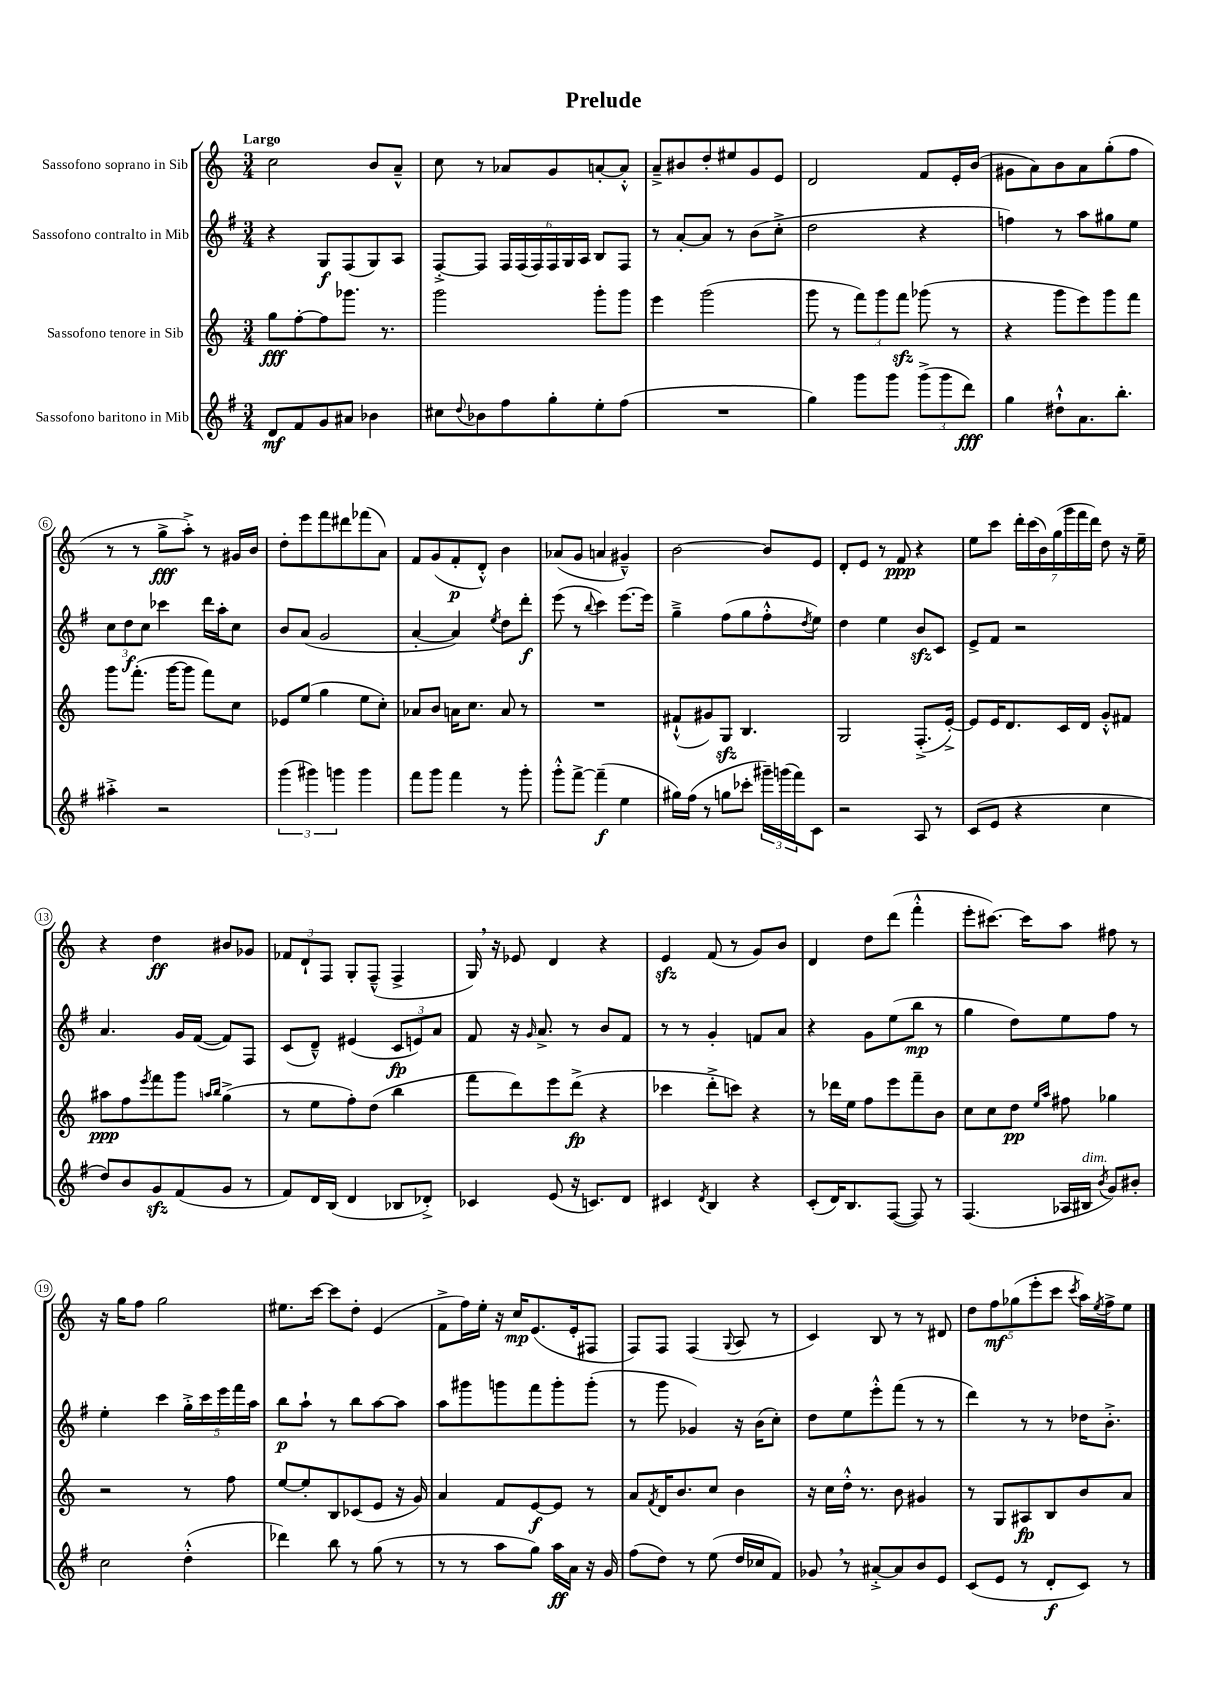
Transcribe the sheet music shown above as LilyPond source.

\header { title = "Prelude" }
<<
\new StaffGroup <<
\new Staff = "s0" \with { instrumentName = "Sassofono soprano in Sib" } {
    \clef treble \key c \major \numericTimeSignature \time 3/4 \tempo "Largo"
    c''2 b'8 a'8---^ |
    c''8 r8 aes'8 g'8 a'8~-. a'8-.-^ |
    a'8---> bis'8 d''8-. eis''8 g'8 e'8 |
    d'2 f'8 e'16-. b'16( |
    gis'8 a'8) b'8 a'8 g''8-.( f''8 |
    r8 r8 g''8->\fff a''8-.->) r8 gis'16 b'16 |
    d''8-. e'''8 f'''8 dis'''8 fes'''8( a'8) |
    f'8 g'8( f'8-.\p d'8-.-^) b'4 |
    aes'8( g'8 a'4 gis'4---^) |
    b'2~ b'8 e'8 |
    d'8-. e'8 r8 f'8\ppp r4 |
    e''8 c'''8 \tuplet 7/4 { d'''16-. c'''16( b'16) g''16( g'''16 f'''16 d'''16) } d''8 r16 e''16-- |
    r4 d''4\ff bis'8 ges'8 |
    \tuplet 3/2 { fes'8 d'8-! f8 } g8-. f8---^( f4-> |
    g16) \breathe r16 ees'8 d'4 r4 |
    e'4\sfz f'8( r8 g'8) b'8 |
    d'4 d''8 d'''8( f'''4-.-^ |
    e'''8-. cis'''8.~) cis'''16 a''8 fis''8 r8 |
    r16 g''16 f''8 g''2 |
    eis''8. c'''16~ c'''8 d''8-. e'4( |
    f'8-> f''16) e''16-. r16 c''16\mp e'8.( e'16-. fis8 |
    f8) f8 f4( \appoggiatura { g8 } a8 r8 |
    c'4) b8 r8 r8 dis'8 |
    \tuplet 5/4 { d''8 f''8\mf ges''8( e'''8-. c'''8 } \acciaccatura { c'''8 } a''16) \acciaccatura { e''8 } f''16-> e''8 \bar "|." |
}
\new Staff = "s1" \with { instrumentName = "Sassofono contralto in Mib" } {
    \clef treble \key g \major \numericTimeSignature \time 3/4
    r4 g8\f fis8( g8) a8 |
    fis8~-.-> fis8 \tuplet 6/4 { fis16 fis16( fis16) fis16 g16 a16 } b8 fis8 |
    r8 a'8~-. a'8 r8 b'8( c''8-.-> |
    d''2 r4 |
    f''4) r8 a''8 gis''8 e''8 |
    \tuplet 3/2 { c''8 d''8\f c''8 } ces'''4 d'''16 a''16-. c''8 |
    b'8 a'8( g'2 |
    a'4~-. a'4) \acciaccatura { e''8 } d''8 d'''8-.\f |
    e'''8( r8 \appoggiatura { b''8 } c'''4) e'''8.~ e'''16 |
    g''4---> fis''8( g''8 fis''8-.-^ \acciaccatura { d''8 } e''8) |
    d''4 e''4 b'8\sfz c'8 |
    e'8-> fis'8 r2 |
    a'4. g'16 fis'16~( fis'8) fis8 |
    c'8( d'8---^) eis'4( \tuplet 3/2 { c'8\fp e'8) a'8 } |
    fis'8 r16 \grace { g'16 } a'8.-> r8 b'8 fis'8 |
    r8 r8 g'4-. f'8 a'8 |
    r4 g'8 e''8( b''8\mp r8 |
    g''4 d''8) e''8 fis''8 r8 |
    e''4-. c'''4 \tuplet 5/4 { g''16-.-> c'''16 e'''16 fis'''16 a''16 } |
    b''8\p a''8-! r8 b''8 a''8~ a''8 |
    a''8 gis'''8 g'''8 fis'''8 g'''8-. g'''8-.( |
    r8 g'''8 ges'4) r16 b'16( c''8-.) |
    d''8 e''8 e'''8-.-^ fis'''8( r8 r8 |
    d'''4) r8 r8 des''16 b'8.-.-> \bar "|." |
}
\new Staff = "s2" \with { instrumentName = "Sassofono tenore in Sib" } {
    \clef treble \key c \major \numericTimeSignature \time 3/4
    g''8\fff f''8~-. f''8 ges'''8. r8. |
    g'''2 g'''8-. g'''8 |
    e'''4 g'''2( |
    g'''8 r8 \tuplet 3/2 { f'''8) g'''8 f'''8\sfz } ges'''8( r8 |
    r4 g'''8 e'''8) g'''8 f'''8 |
    g'''8 f'''8.-.( g'''16~ g'''8 f'''8) c''8 |
    ees'8 e''8( g''4 e''8 c''8-.) |
    aes'8 b'8 a'16 c''8. a'8 r8 |
    R2. |
    fis'8-!-^( gis'8) g8\sfz b4. |
    g2 f8.-.->( e'16~-.->) |
    e'8 e'16 d'8. c'16 d'16 g'8-.-^ fis'8 |
    ais''8\ppp f''8 \acciaccatura { e'''8 } f'''8 g'''8 \grace { a''16 b''16 } g''4->( |
    r8 e''8 f''8-.) d''8( b''4 |
    f'''8 d'''8) e'''8 d'''8->\fp( r4 |
    ces'''4 d'''8-.-> c'''8) r4 |
    r8 des'''16 e''16 f''8 e'''8 f'''8-- b'8 |
    c''8 c''8 d''8\pp \grace { e''16 a''16 } fis''8 ges''4 |
    r2 r8 f''8 |
    e''8~ e''8-. b8 ces'8( e'8 r16 g'16) |
    a'4 f'8 e'8~\f e'8 r8 |
    a'8 \acciaccatura { f'8 } d'16 b'8. c''8 b'4 |
    r16 c''16 d''16-.-^ r8. b'8 gis'4 |
    r8 g8 ais8\fp b8 b'8 a'8 \bar "|." |
}
\new Staff = "s3" \with { instrumentName = "Sassofono baritono in Mib" } {
    \clef treble \key g \major \numericTimeSignature \time 3/4
    d'8\mf fis'8 g'8 ais'8 bes'4 |
    cis''8 \appoggiatura { d''8 } bes'8 fis''8 g''8-. e''8-. fis''8( |
    R2. |
    g''4) g'''8 g'''8 \tuplet 3/2 { g'''8->( g'''8 d'''8\fff) } |
    g''4 dis''8-!-^ a'8. b''8.-. |
    ais''4-.-> r2 |
    \tuplet 3/2 { g'''4( gis'''4) g'''4 } g'''4 |
    fis'''8 g'''8 fis'''4 r8 g'''8-. |
    g'''8-.-^ fis'''8~-> fis'''4--\f( e''4 |
    gis''16) fis''16( r8 g''8 ces'''8-. \tuplet 3/2 { gis'''16--) g'''16( fis'''16) } c'8 |
    r2 a8 r8 |
    c'8( e'8 r4 c''4 |
    d''8) b'8 g'8\sfz fis'8( g'8 r8 |
    fis'8) d'16 b16( d'4 bes8 des'8-.->) |
    ces'4 e'8( r16 c'8.) d'8 |
    cis'4 \acciaccatura { d'8 } b4 r4 |
    c'8-.( d'16) b8. fis8~( fis8) r8 |
    fis4.( aes16 bis16^\markup { \italic "dim." } \acciaccatura { b'8 } g'8) bis'8-. |
    c''2 d''4-.-^( |
    des'''4) b''8 r8 g''8( r8 |
    r8 r8 a''8 g''8) a''16\ff a'16 r16 g'16 |
    fis''8( d''8) r8 e''8( d''16 ces''16 fis'8) |
    ges'8 \breathe r8 ais'8~-.-> ais'8 b'8 e'8 |
    c'8( e'8 r8 d'8-.\f c'8) r8 \bar "|." |
}
>>
>>
\layout { \context { \Score \override BarNumber.stencil = #(make-stencil-circler 0.1 0.3 ly:text-interface::print) } }
